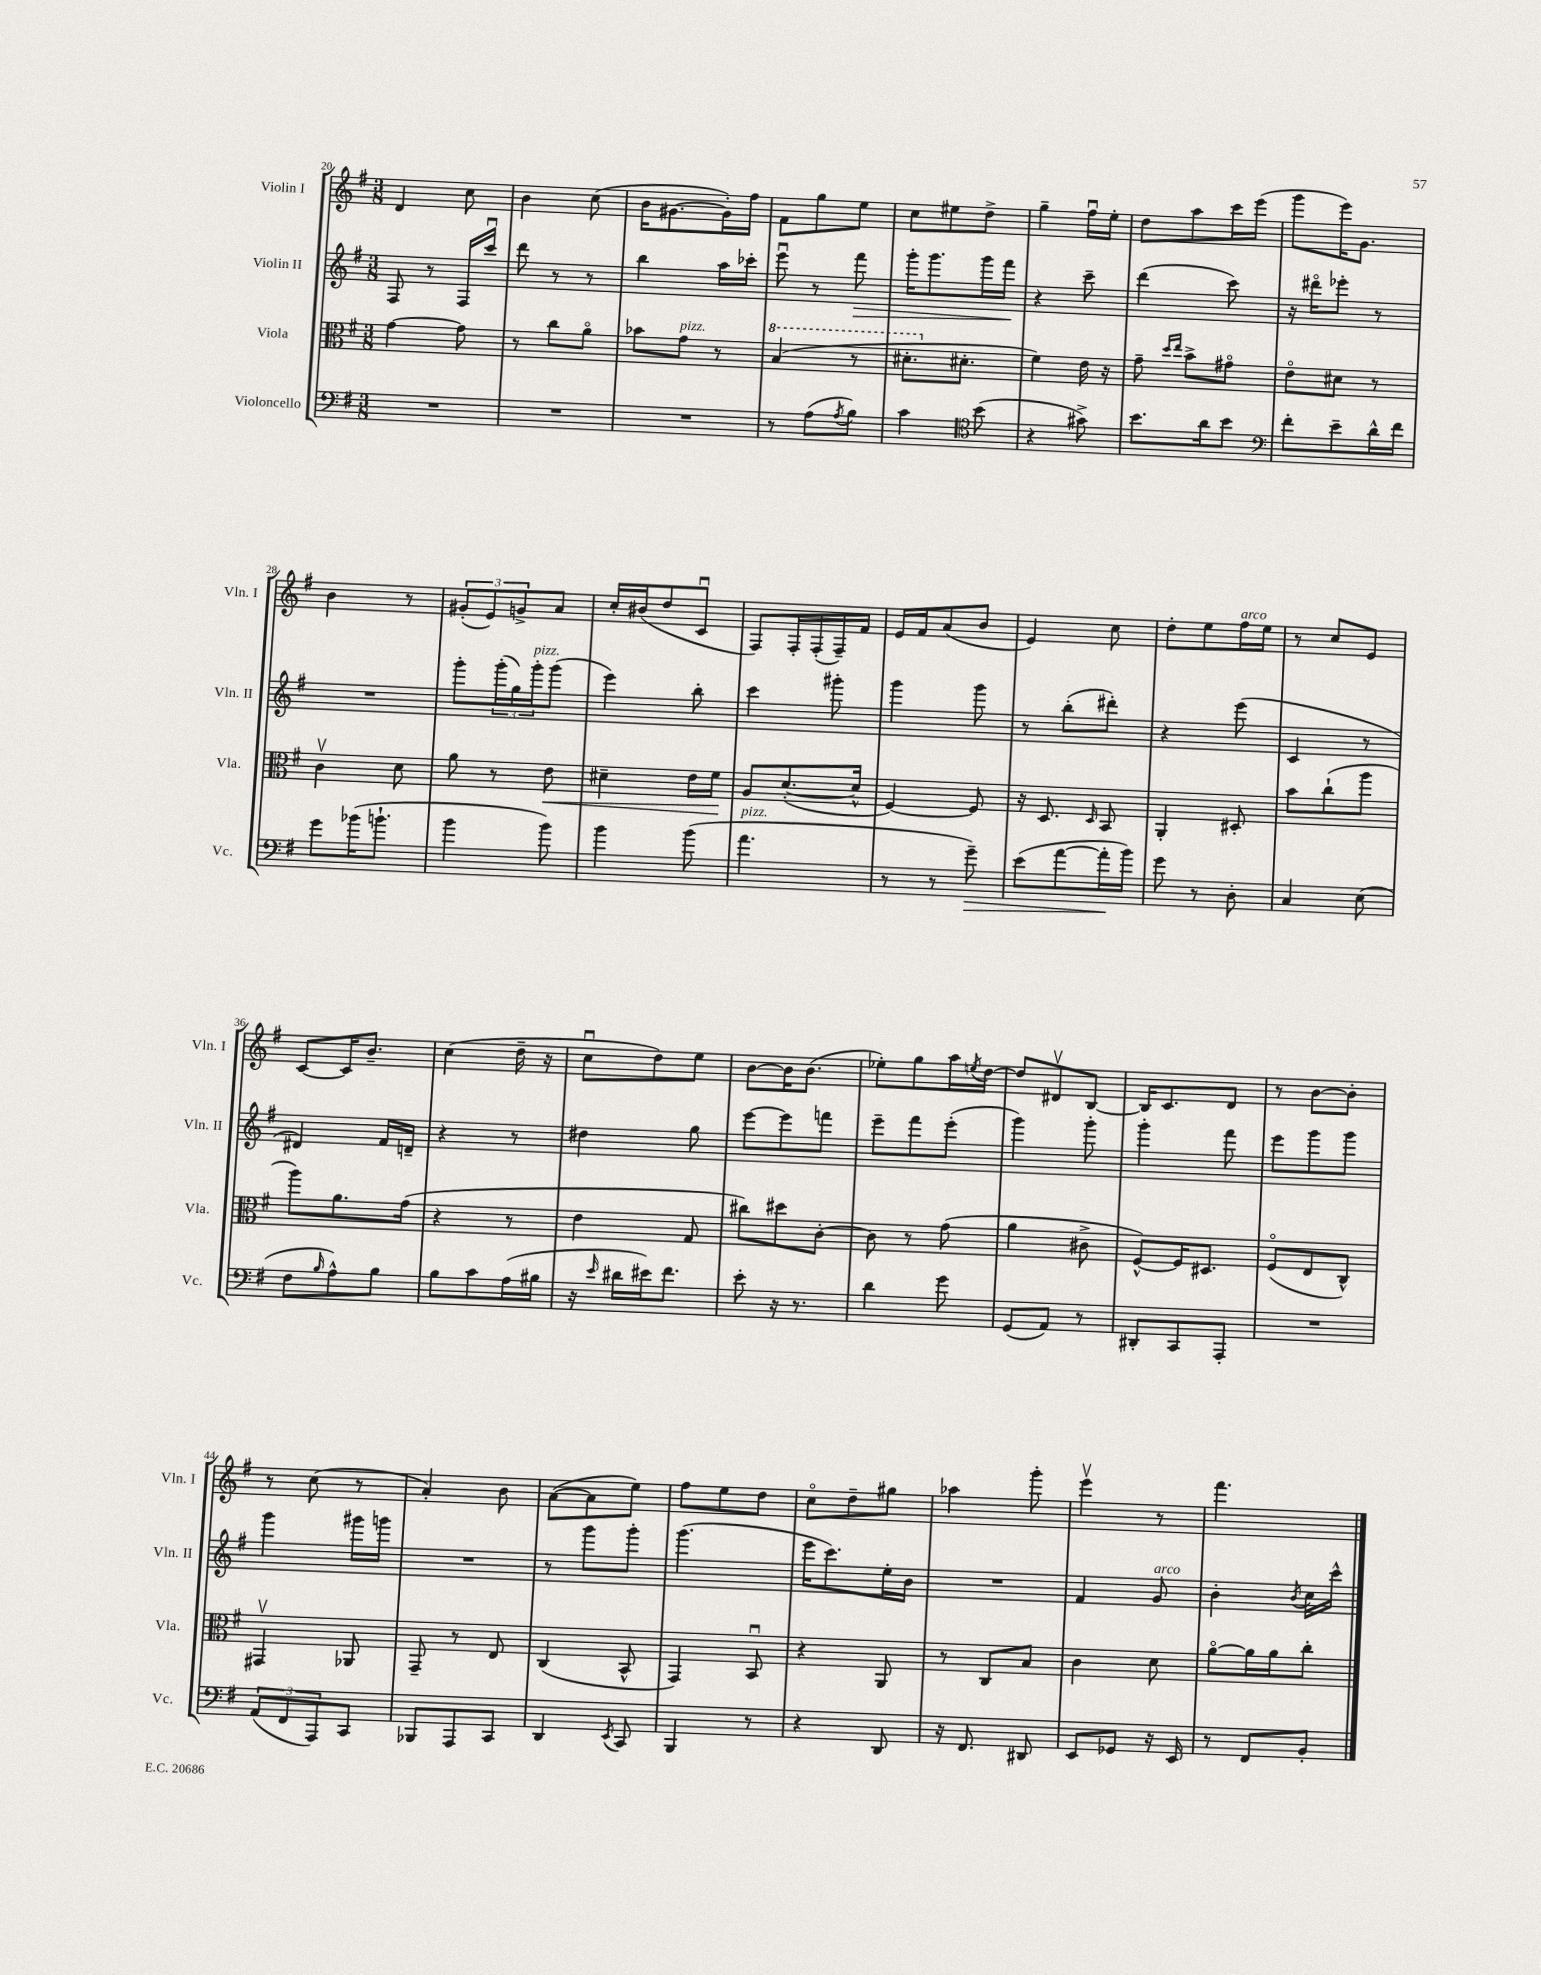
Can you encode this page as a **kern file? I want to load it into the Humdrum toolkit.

**kern	**kern	**kern	**kern
*staff4	*staff3	*staff2	*staff1
*clefF4	*clefC3	*clefG2	*clefG2
*k[f#]	*k[f#]	*k[f#]	*k[f#]
*M3/8	*M3/8	*M3/8	*M3/8
4.r	[4g	8F#	4d
.	.	8r	.
.	8g]	16F#	8cc
.	.	16cccu	.
=	=	=	=
4.r	8r	8ddd	4b
.	8cc	8r	.
.	8ao	8r	(8cc
=	=	=	=
4.r	8b-	4bb	16b
.	.	.	[8.g#
.	8g	.	.
.	8r	16aa	16g#'])
.	.	16ccc-'	16ff#
=	=	=	=
8r	(4b	8eeeu	8f#
(8A	.	8r	8gg
8qA	.	.	.
8B)	8r	8fff#	8ee
=	=	=	=
4c	8.dd#'	16ggg'	8cc
.	.	8.ggg	.
.	.	.	8ee#
.	8.d#'	.	.
*clefC4	*	*	*
(8b	.	16ggg	8dd^
.	.	16fff#	.
=	=	=	=
4r	4f#)	4r	4gg~
8g#^)	16e	8ccc~	16ff#u
.	16r	.	16ee'
=	=	=	=
8.b	8g~	(4ddd	8dd
.	16qqdd	.	.
.	16qqee	.	.
.	8b^	.	8aa
16a	.	.	.
8b	8g#o	8ccc)	16ccc
.	.	.	(16eee
=	=	=	=
*clefF4	*	*	*
8f#'	8eo	16r	8ggg
.	.	16ddd#o	.
8e~	8d#	8eee-'	16eee)
.	.	.	8.g
16d^^	8r	8r	.
16f#	.	.	.
=	=	=	=
8g	4cv	4.r	4b
(16b-	.	.	.
8.b`	.	.	.
.	8d	.	8r
=	=	=	=
4b	8a	8ggg'	(12g#'
.	.	.	12e)
.	8r	(24ggg'	.
.	.	24gg)	12g^
.	.	24ggg'	.
8b)	8e	(8ggg	8a
=	=	=	=
4b	4d#~	4eee)	16cc'
.	.	.	(16b#
.	.	.	8dd
(8b	16e	8bb'	8cu
.	16f#	.	.
=	=	=	=
4.a	8A	4ccc	8F#)
.	([8.d'	.	16F#'
.	.	.	(16F#'
.	.	8ggg#'	16F#~)
.	16d^^]	.	16f#
=	=	=	=
8r	[4F#)	4ggg	16e
.	.	.	16f#
8r	.	.	(8a
8g~)	8F#]	8ggg	8b
=	=	=	=
(8e	16r	8r	4e)
.	8.D	.	.
[8a	.	(8bb'	.
.	16qqD	.	.
16a']	8BB	8ddd#')	8cc
16b)	.	.	.
=	=	=	=
8g	4AA'	4r	8dd'
8r	.	.	8ee
8D'	8D#'	(8eee	16ff#
.	.	.	16ee
=	=	=	=
4C	8b	4c	8r
.	(8cc`	.	8cc
(8E	8aa	8r	8e
=	=	=	=
8F#	8aa)	4d#)	[8c
16qqB	.	.	.
8A^^)	8.a	.	16c]
.	.	.	8.b~
8B	.	16f#	.
.	(16g	16d~	.
=	=	=	=
8B	4r	4r	(4cc
8c	.	.	.
(16A	8r	8r	16dd~
16B#	.	.	16r
=	=	=	=
16r	4e	4dd#	8ccu
16qqe	.	.	.
16d#	.	.	.
16e#)	.	.	8dd)
8.f#	.	.	.
.	8G	8gg	8ee
=	=	=	=
8e'	8cc#)	[8eee	[8b
16r	8dd#	8eee]	16b]
8.r	.	.	(8.b
.	[8c'	8fff	.
=	=	=	=
4d	8c]	8eee~	8ee-')
.	8r	8fff#	8gg
8g	(8g	(8eee'	16aa
.	.	.	8qee
.	.	.	[16dd
=	=	=	=
(8GG	4a	4ggg)	8dd]
8AA)	.	.	8d#v
8r	8c#^	8ggg'	[8B
=	=	=	=
8DD#'	[8F#^^)	4ggg'	16B]
.	.	.	8.c
8CC	16F#]	.	.
.	8.D#	.	.
8AAA'	.	8fff#	8d
=	=	=	=
4.r	(8F#o	8eee	8r
.	8E	8ggg	[8b
.	8C^^)	8ggg	8b']
=	=	=	=
(12AA	4GG#v	4ggg	8r
12FF#	.	.	.
.	.	.	(8cc
12AAA)	.	.	.
8CC	8AA-	16ggg#	8r
.	.	16ggg	.
=	=	=	=
8BBB-	8GG~	4.r	4a')
8AAA	8r	.	.
8CC	8E	.	8b
=	=	=	=
4DD	(4C	8r	([8a
.	.	8ggg	8a]
8qEE	.	.	.
8CC	8BB^^	8ggg'	8ee)
=	=	=	=
4BBB	4GG)	(4.ggg	8ff#
.	.	.	8ee
8r	8BBu	.	8dd
=	=	=	=
4r	4r	16eee	8cco
.	.	8.ccc)	.
.	.	.	8dd~
8DD	8AA	16ee'	8gg#
.	.	16b	.
=	=	=	=
16r	8r	4.r	4aa-
8.FF#	.	.	.
.	8C	.	.
8DD#	8B	.	8ggg'
=	=	=	=
8EE	4c	4f#	4eeev
8GG-	.	.	.
16r	8d	8g	8r
16EE	.	.	.
=	=	=	=
8r	[8ao	4b'	4.fff#
8FF#	16a]	.	.
.	16a	.	.
.	.	8qb	.
8BB'	8cc'	16cc	.
.	.	16ccc^^	.
==	==	==	==
*-	*-	*-	*-
